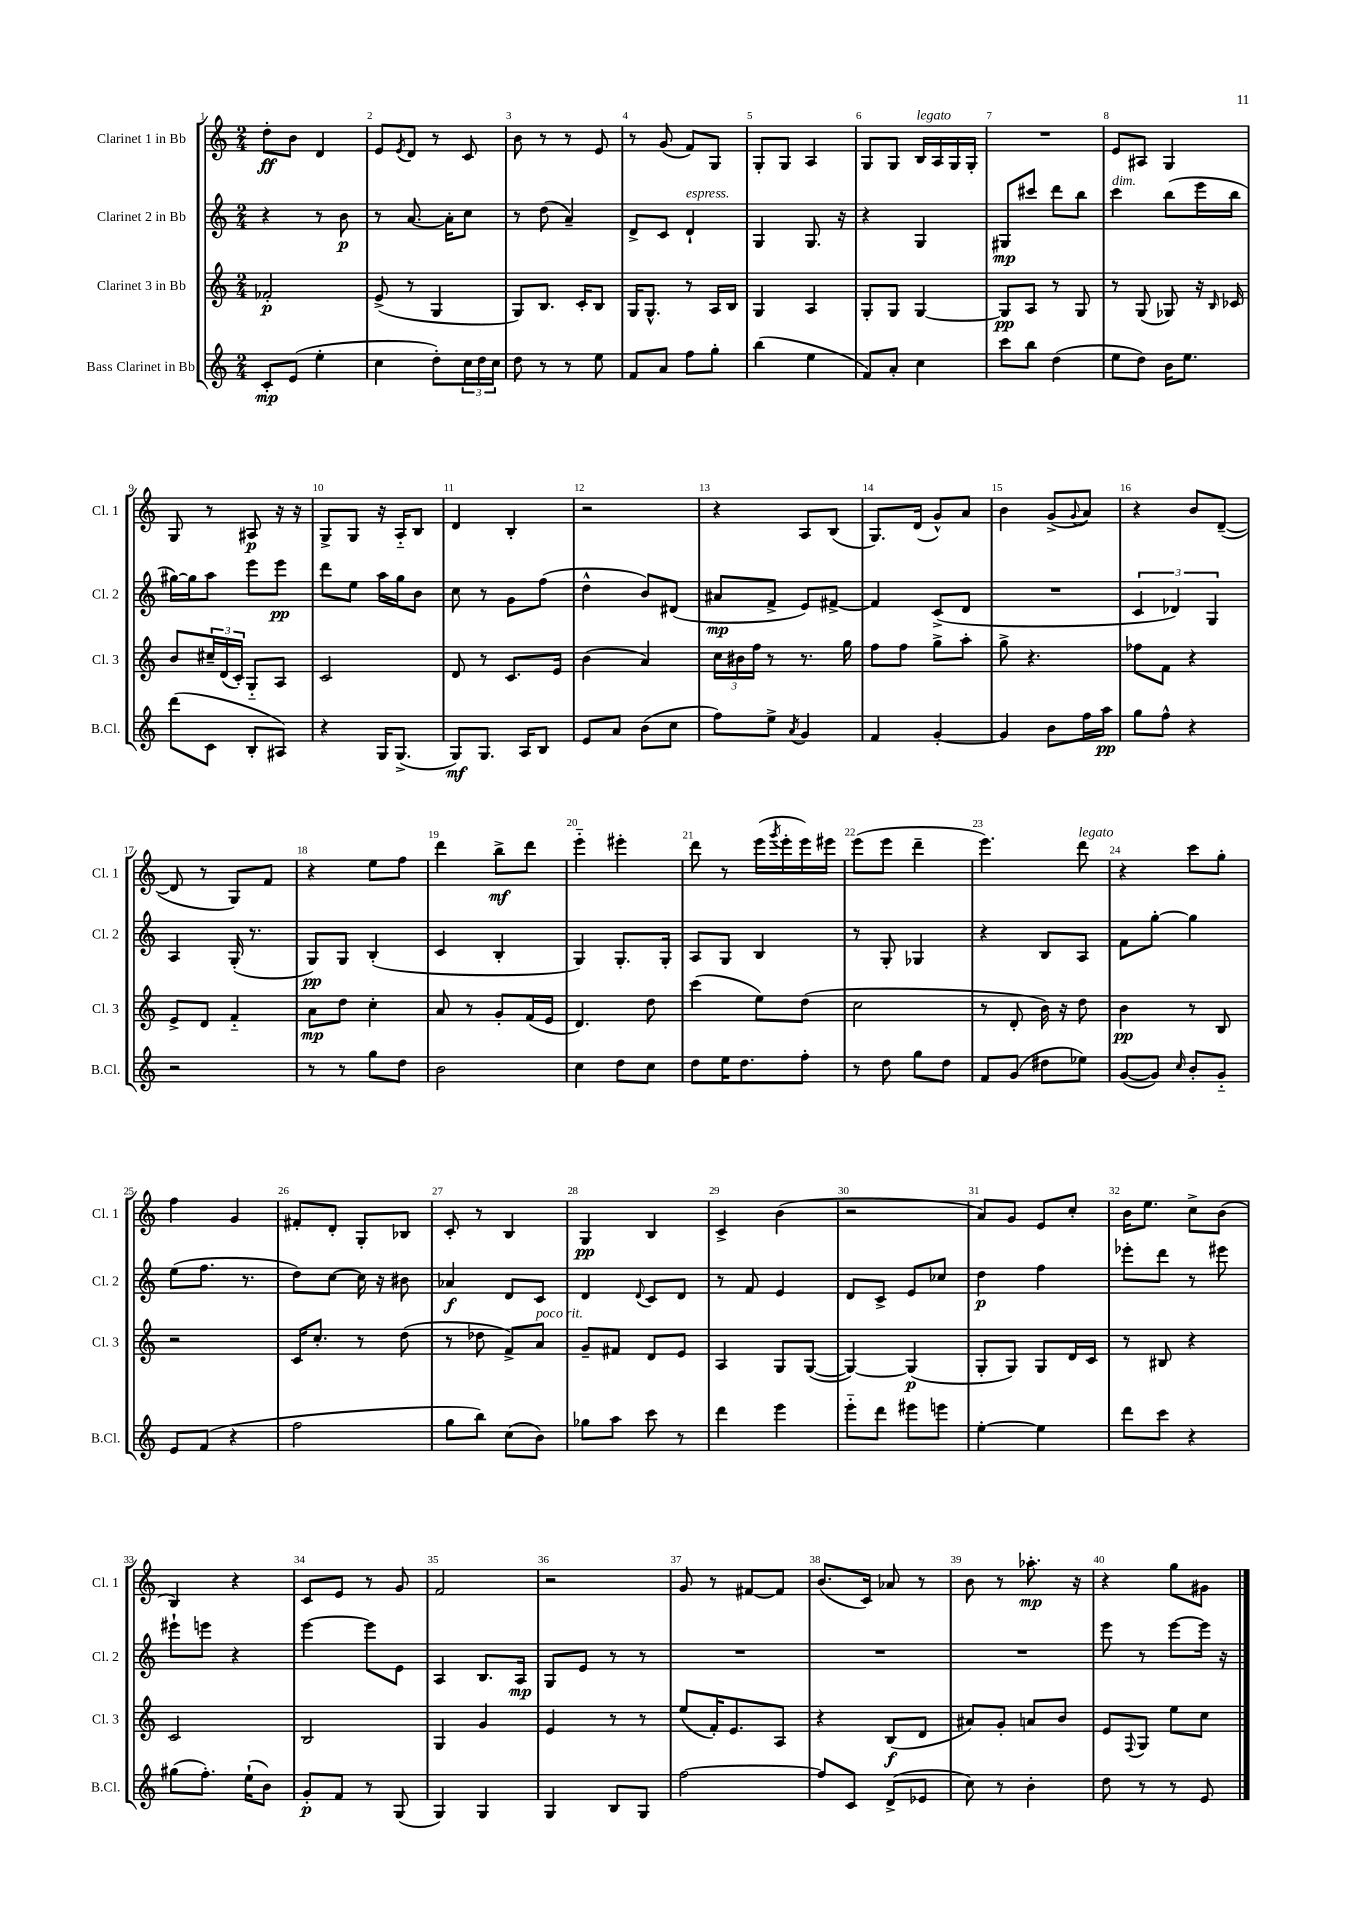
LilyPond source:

<<
\new StaffGroup <<
\new Staff = "s0" \with { instrumentName = "Clarinet 1 in Bb" shortInstrumentName = "Cl. 1" } {
    \clef treble \key c \major \numericTimeSignature \time 2/4
    d''8-.\ff b'8 d'4 |
    e'8 \acciaccatura { e'8 } d'8 r8 c'8 |
    b'8 r8 r8 e'8 |
    r8 g'8( f'8) g8 |
    g8-. g8 a4 |
    g8 g8 b16^\markup { \italic "legato" } a16 g16 g16-. |
    R2 |
    e'8 ais8 g4 |
    g8 r8 ais8\p r16 r16 |
    g8-> g8 r16 a16-_ b8 |
    d'4 b4-. |
    r2 |
    r4 a8 b8( |
    g8.) d'16( g'8-^) a'8 |
    b'4 g'8->( \appoggiatura { g'8 } a'8) |
    r4 b'8 d'8~--( |
    d'8 r8 g8) f'8 |
    r4 e''8 f''8 |
    d'''4 b''8->\mf d'''8 |
    e'''4-_ eis'''4-. |
    d'''8 r8 e'''16( \acciaccatura { g'''8 } e'''16-. e'''16) eis'''16 |
    e'''8( e'''8 d'''4-- |
    e'''4.) d'''8^\markup { \italic "legato" } |
    r4 c'''8 g''8-. |
    f''4 g'4 |
    fis'8-. d'8-. g8-. bes8 |
    c'8-. r8 b4 |
    g4\pp b4 |
    c'4-> b'4( |
    r2 |
    a'8) g'8 e'8 c''8-. |
    b'16 e''8. c''8-> b'8( |
    b4) r4 |
    c'8 e'8 r8 g'8 |
    f'2 |
    r2 |
    g'8 r8 fis'8~ fis'8 |
    b'8.( c'16) aes'8 r8 |
    b'8 r8 aes''8.-.\mp r16 |
    r4 g''8 gis'8 \bar "|." |
}
\new Staff = "s1" \with { instrumentName = "Clarinet 2 in Bb" shortInstrumentName = "Cl. 2" } {
    \clef treble \key c \major \numericTimeSignature \time 2/4
    r4 r8 b'8\p |
    r8 a'8.~ a'16-. c''8 |
    r8 d''8( a'4--) |
    d'8-> c'8 d'4-!^\markup { \italic "espress." } |
    g4 g8. r16 |
    r4 g4 |
    gis8\mp cis'''8 d'''8 b''8 |
    c'''4^\markup { \italic "dim." } b''8( e'''16 b''16 |
    gis''16~) gis''16 a''8 e'''8 e'''8\pp |
    d'''8 e''8 a''16 g''16 b'8 |
    c''8 r8 g'8 f''8( |
    d''4-^ b'8) dis'8( |
    ais'8\mp f'8-> e'8) fis'8~-> |
    fis'4 c'8->( d'8 |
    R2 |
    \tuplet 3/2 { c'4 des'4) g4 } |
    a4 g16-.( r8. |
    g8\pp) g8 b4-.( |
    c'4 b4-. |
    g4) g8.-. g16-. |
    a8 g8 b4 |
    r8 g8-. ges4 |
    r4 b8 a8 |
    f'8 g''8~-. g''4 |
    e''8( f''8. r8. |
    d''8) c''8~ c''16 r16 bis'8 |
    aes'4\f d'8 c'8 |
    d'4 \appoggiatura { d'8 } c'8 d'8 |
    r8 f'8 e'4 |
    d'8 c'8-> e'8 ces''8 |
    d''4\p f''4 |
    ees'''8-. d'''8 r8 eis'''8 |
    eis'''8-! e'''8 r4 |
    e'''4~ e'''8 e'8 |
    a4 b8. a16\mp |
    g8 e'8 r8 r8 |
    R2 |
    R2 |
    R2 |
    e'''8 r8 e'''8~ e'''16 r16 \bar "|." |
}
\new Staff = "s2" \with { instrumentName = "Clarinet 3 in Bb" shortInstrumentName = "Cl. 3" } {
    \clef treble \key c \major \numericTimeSignature \time 2/4
    fes'2-.\p |
    e'8->( r8 g4 |
    g8) b8. c'16-. b8 |
    g16 g8.-^ r8 a16 b16 |
    g4 a4 |
    g8-. g8 g4~ |
    g8\pp a8 r8 g8 |
    r8 g8( ges8) r16 \grace { b16 } ces'16 |
    b'8 \tuplet 3/2 { cis''16-- d'16( c'16-.) } g8-_ a8 |
    c'2 |
    d'8 r8 c'8. e'16 |
    b'4( a'4) |
    \tuplet 3/2 { c''16 bis'16 f''16 } r8 r8. g''16 |
    f''8 f''8 g''8-> a''8-. |
    g''8-> r4. |
    fes''8 f'8 r4 |
    e'8-> d'8 f'4-_ |
    a'8\mp d''8 c''4-. |
    a'8 r8 g'8-. f'16( e'16 |
    d'4.) d''8 |
    c'''4( e''8) d''8( |
    c''2 |
    r8 d'8-. b'16) r16 d''8 |
    b'4\pp r8 b8 |
    r2 |
    c'16 c''8.-. r8 d''8( |
    r8 des''8 f'8->) a'8^\markup { \italic "poco rit." } |
    g'8-- fis'8 d'8 e'8 |
    a4 g8 g8~( |
    g4~) g4\p( |
    g8-. g8) g8 d'16 c'16 |
    r8 bis8 r4 |
    c'2 |
    b2 |
    g4 g'4 |
    e'4 r8 r8 |
    e''8( f'16-.) e'8. a8 |
    r4 b8\f( d'8 |
    ais'8) g'8-. a'8 b'8 |
    e'8 \appoggiatura { f8 } g8 e''8 c''8 \bar "|." |
}
\new Staff = "s3" \with { instrumentName = "Bass Clarinet in Bb" shortInstrumentName = "B.Cl." } {
    \clef treble \key c \major \numericTimeSignature \time 2/4
    c'8-.\mp e'8( e''4-. |
    c''4 d''8-.) \tuplet 3/2 { c''16 d''16 c''16 } |
    d''8 r8 r8 e''8 |
    f'8 a'8 f''8 g''8-. |
    b''4( e''4 |
    f'8) a'8-. c''4 |
    c'''8 b''8 d''4( |
    e''8 d''8) b'16 e''8. |
    d'''8( c'8 b8-. ais8) |
    r4 g16 g8.->( |
    g8\mf) g8. a16 b8 |
    e'8 a'8 b'8( c''8 |
    f''8) e''8-> \acciaccatura { a'8 } g'4 |
    f'4 g'4~-. |
    g'4 b'8 f''16 a''16\pp |
    g''8 f''8-^ r4 |
    r2 |
    r8 r8 g''8 d''8 |
    b'2 |
    c''4 d''8 c''8 |
    d''8 e''16 d''8. f''8-. |
    r8 d''8 g''8 d''8 |
    f'8 g'8( dis''8 ees''8) |
    g'8~( g'8) \grace { c''16 } b'8-. g'8-_ |
    e'8 f'8( r4 |
    f''2 |
    g''8 b''8) c''8( b'8) |
    ges''8 a''8 c'''8 r8 |
    d'''4 e'''4 |
    e'''8-_ d'''8 eis'''8 e'''8 |
    e''4~-. e''4 |
    d'''8 c'''8 r4 |
    gis''8( f''8.-.) e''16-!( b'8) |
    g'8-.\p f'8 r8 g8( |
    g4) g4 |
    g4 b8 g8 |
    f''2~ |
    f''8 c'8 d'8->( ees'8 |
    c''8) r8 b'4-. |
    d''8 r8 r8 e'8 \bar "|." |
}
>>
>>
\layout { \context { \Score \override BarNumber.break-visibility = ##(#f #t #t) barNumberVisibility = #all-bar-numbers-visible } }
